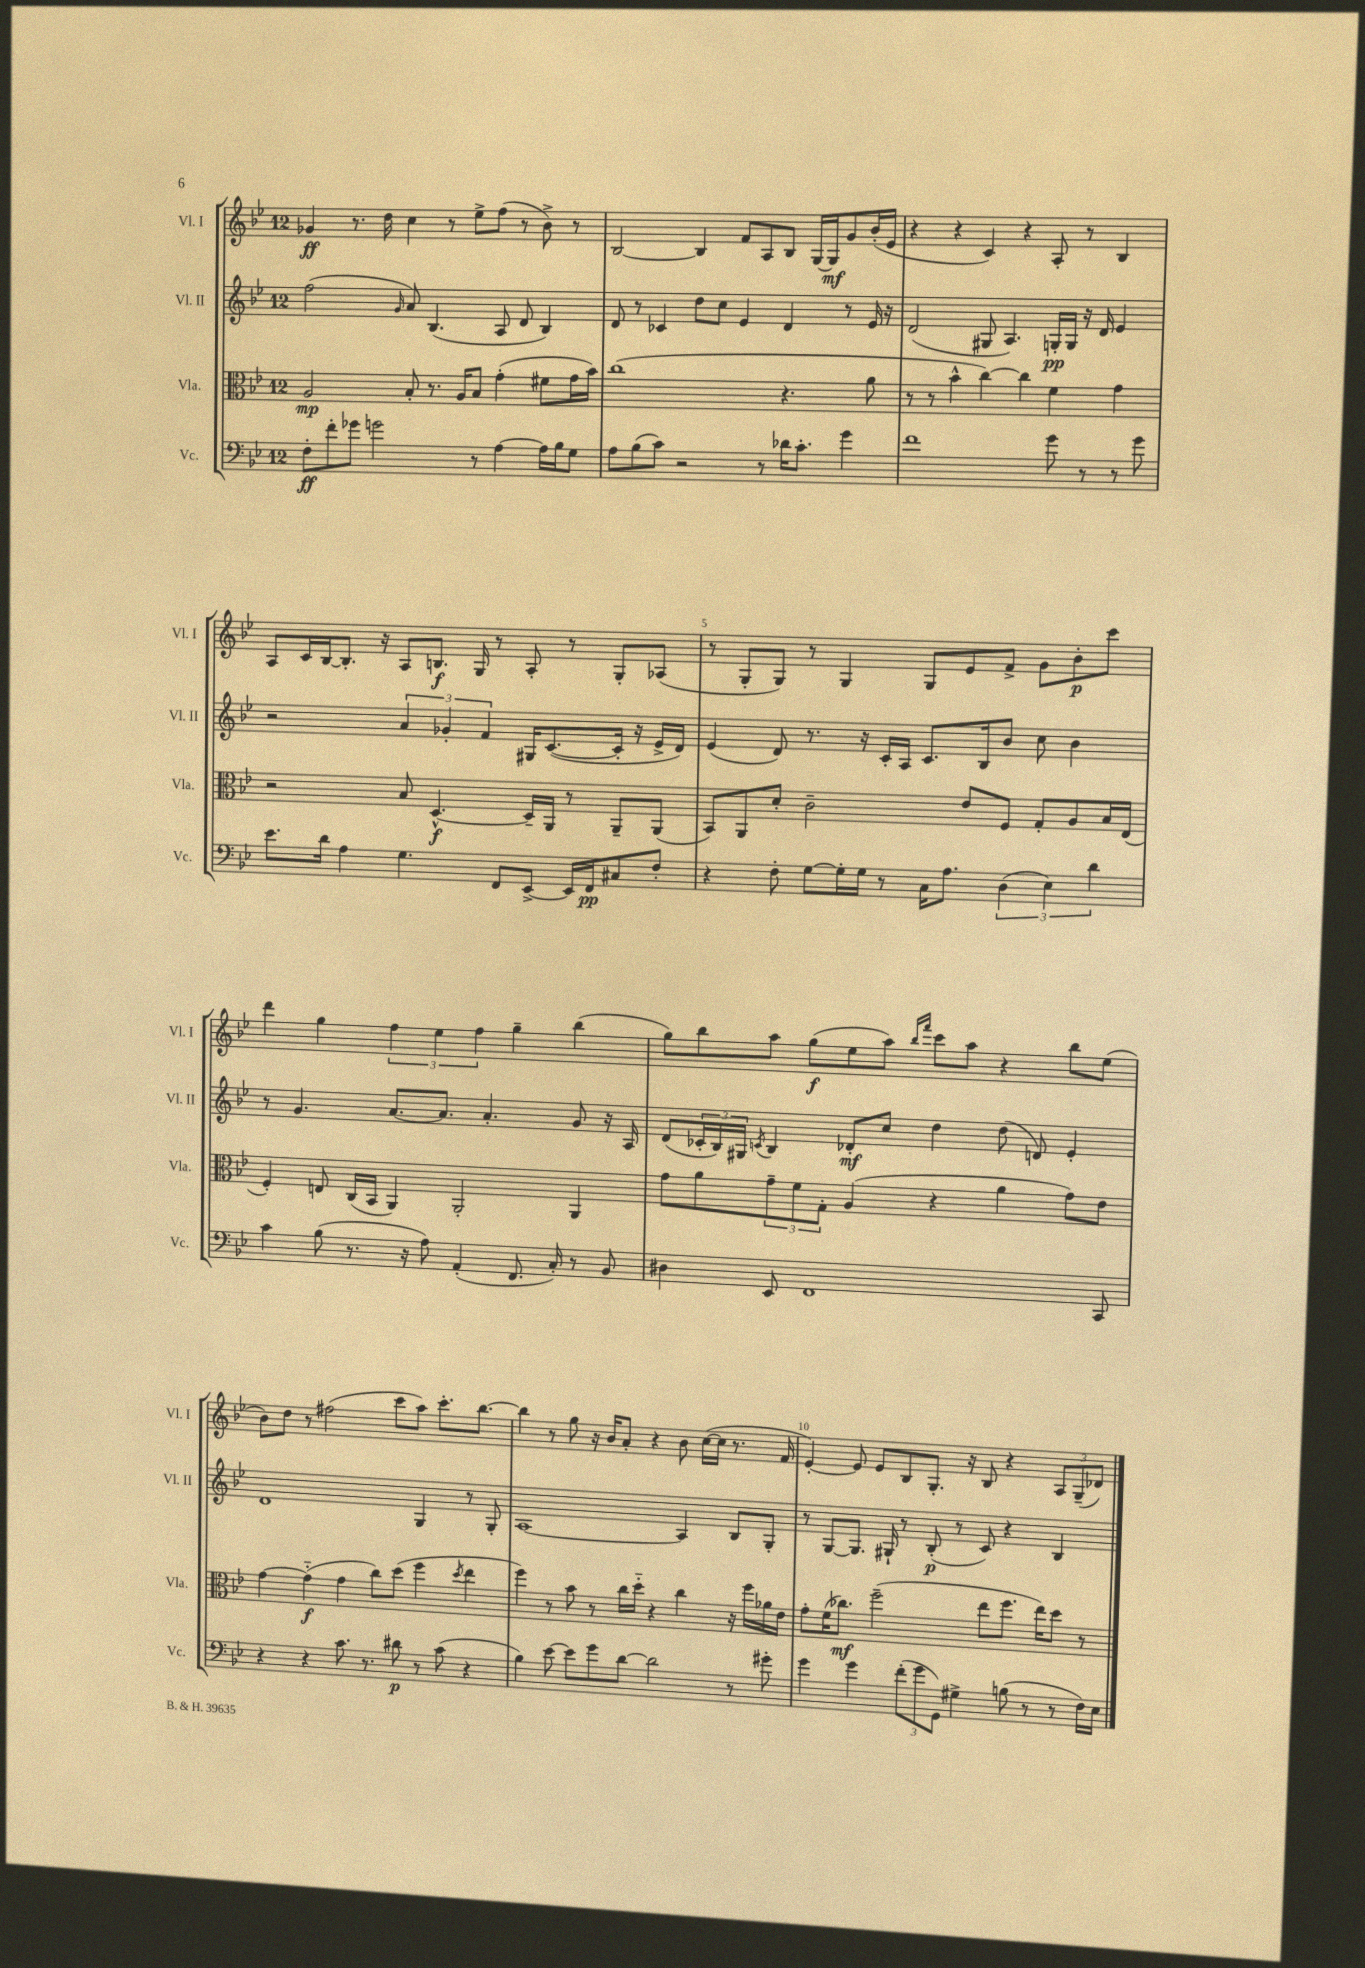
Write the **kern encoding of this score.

**kern	**kern	**kern	**kern
*staff4	*staff3	*staff2	*staff1
*clefF4	*clefC3	*clefG2	*clefG2
*k[b-e-]	*k[b-e-]	*k[b-e-]	*k[b-e-]
*M12/8	*M12/8	*M12/8	*M12/8
8F'	2A	(2ff	4g-
8f'	.	.	.
8g-	.	.	8.r
2g	.	.	.
.	.	.	16dd
.	.	16qqg	.
.	8B-'	8a)	4cc
.	8.r	(4.B-	.
.	.	.	8r
.	16A	.	.
8r	8B-	.	8ee-^
[4A	(4g'	8A	(8ff
.	.	8d	8r
16A]	8f#	4B-)	8b-^)
16B-	.	.	.
8G	16g	.	8r
.	16b-)	.	.
=	=	=	=
8A	(1cc	8d	[2B-
(8B-	.	8r	.
8c)	.	4c-	.
2r	.	.	.
.	.	8dd	4B-]
.	.	8cc	.
.	.	4e-	8f
8r	.	.	8A
16d-	4.r	4d	8B-
8.c'	.	.	.
.	.	.	[16G
.	.	.	16G]
4g	.	8r	8g
.	8a	16e-	(16b-'
.	.	16r	16e-
=	=	=	=
1f	8r	(2d	4r
.	8r	.	.
.	4b-^^	.	4r
.	[4cc)	8G#	4c)
.	.	4.A)	.
.	4cc]	.	4r
8g	4f	16G'	8A'
.	.	16G	.
8r	.	16r	8r
.	.	16d	.
8r	4g	4e-	4B-
8g	.	.	.
=	=	=	=
8.e-	2r	2r	8A
.	.	.	16c
16d	.	.	[16B-
4A	.	.	8.B-']
.	.	.	16r
4.G	8B-	6a	8A
.	[4.D^^	.	8.B
.	.	6g-'	.
.	.	.	16G
.	.	6f	.
8FF	.	.	8r
[8EE-^	16D~]	16G#	8A'
.	16AA	([8.c	.
16EE-]	8r	.	8r
16FF	.	.	.
8C#	8AA~	16c']	8G'
.	.	16r	.
8F'	(8AA	16e-^	(8A-
.	.	16d)	.
=	=	=	=
4r	8BB-)	(4e-	8r
.	8AA	.	8G'
8F'	8d'	8d)	8G)
[8G	2c~	8.r	8r
16G']	.	.	4G
16G	.	16r	.
8r	.	16c'	.
.	.	16A	.
16C	.	8.c	8G
8.A	.	.	.
.	8e-	.	8e-
.	.	16B-	.
(6D	8F	8b-	8f^
.	8G'	8cc	8g
6E-)	.	.	.
.	8A	4b-	8b-'
6d	.	.	.
.	16B-	.	8ccc
.	(16E-	.	.
=	=	=	=
4c	4F')	8r	4ddd
.	.	4.g	.
(8B-	8E	.	4gg
8.r	(16C	.	.
.	16BB-	.	.
.	4AA)	[8.a	6ff
16r	.	.	.
8A)	.	.	.
.	.	.	6ee-
.	.	8.a]	.
(4AA'	2AA'	.	.
.	.	.	6ff
.	.	4.a'	.
8.FF	.	.	4gg~
16C')	.	.	.
8r	4AA	8g	(4bb-
8BB-	.	16r	.
.	.	16A	.
=	=	=	=
4D#	8g	(8d	8gg)
.	8a	24c-'	8bb-
.	.	24B-)	.
.	.	24G#	.
.	.	8qc	.
8EE-	12g~	4B-	8aa
.	12f	.	.
1FF	.	.	(8gg
.	12G'	.	.
.	(4A	8d-'	8ee-
.	.	8cc	8aa)
.	.	.	16qqbb-
.	.	.	16qqfff
.	4r	4dd	8ccc
.	.	.	8aa
.	4a	(8dd	4r
.	.	8d)	.
.	8g)	4e-'	8bb-
8CC	8e-	.	(8ee-
=	=	=	=
4r	[4g	1d	8b-)
.	.	.	8dd
4r	(4g'~]	.	8r
.	.	.	(2ff#
8.c	4g	.	.
8.r	.	.	.
.	8cc)	.	.
8d#	(8dd	.	8ccc
8r	4ff	4G	8aa)
(8c	.	.	8.ccc'
.	8qdd	.	.
4r	4ee-	8r	.
.	.	.	[8.bb-
.	.	8G'	.
=	=	=	=
4B-)	4ff)	[1A	4bb-]
[8e-	8r	.	8r
8e-]	8b-	.	8gg
8g	8r	.	16r
.	.	.	16b-
[8d	16cc	.	8a'
.	16dd'~	.	.
2d]	4r	.	4r
.	4cc	4A]	8b-
.	.	.	([16cc
.	.	.	16cc]
8r	16r	8B-	8.r
.	16ff	.	.
8g#'	16a-	8G'	.
.	16e-	.	16f
=	=	=	=
4g	8g'	8r	[4e-')
.	(16f	[8G	.
.	8.cc-)	.	.
4g	.	8.G]	8e-]
.	(2ff~	.	8e-
.	.	16G#`	.
(12f'	.	8r	8B-
12g	.	.	.
.	.	(8B-'	8.G'
12GG)	.	.	.
4G#^	.	8r	.
.	.	.	16r
.	8ee-	8c)	8B-
(8B	8.ff	4r	4r
8r	.	.	.
.	16ee-)	.	.
8r	8dd	4B-	12A
.	.	.	(12G~
16F)	8r	.	.
.	.	.	12d-)
16E-	.	.	.
==	==	==	==
*-	*-	*-	*-
